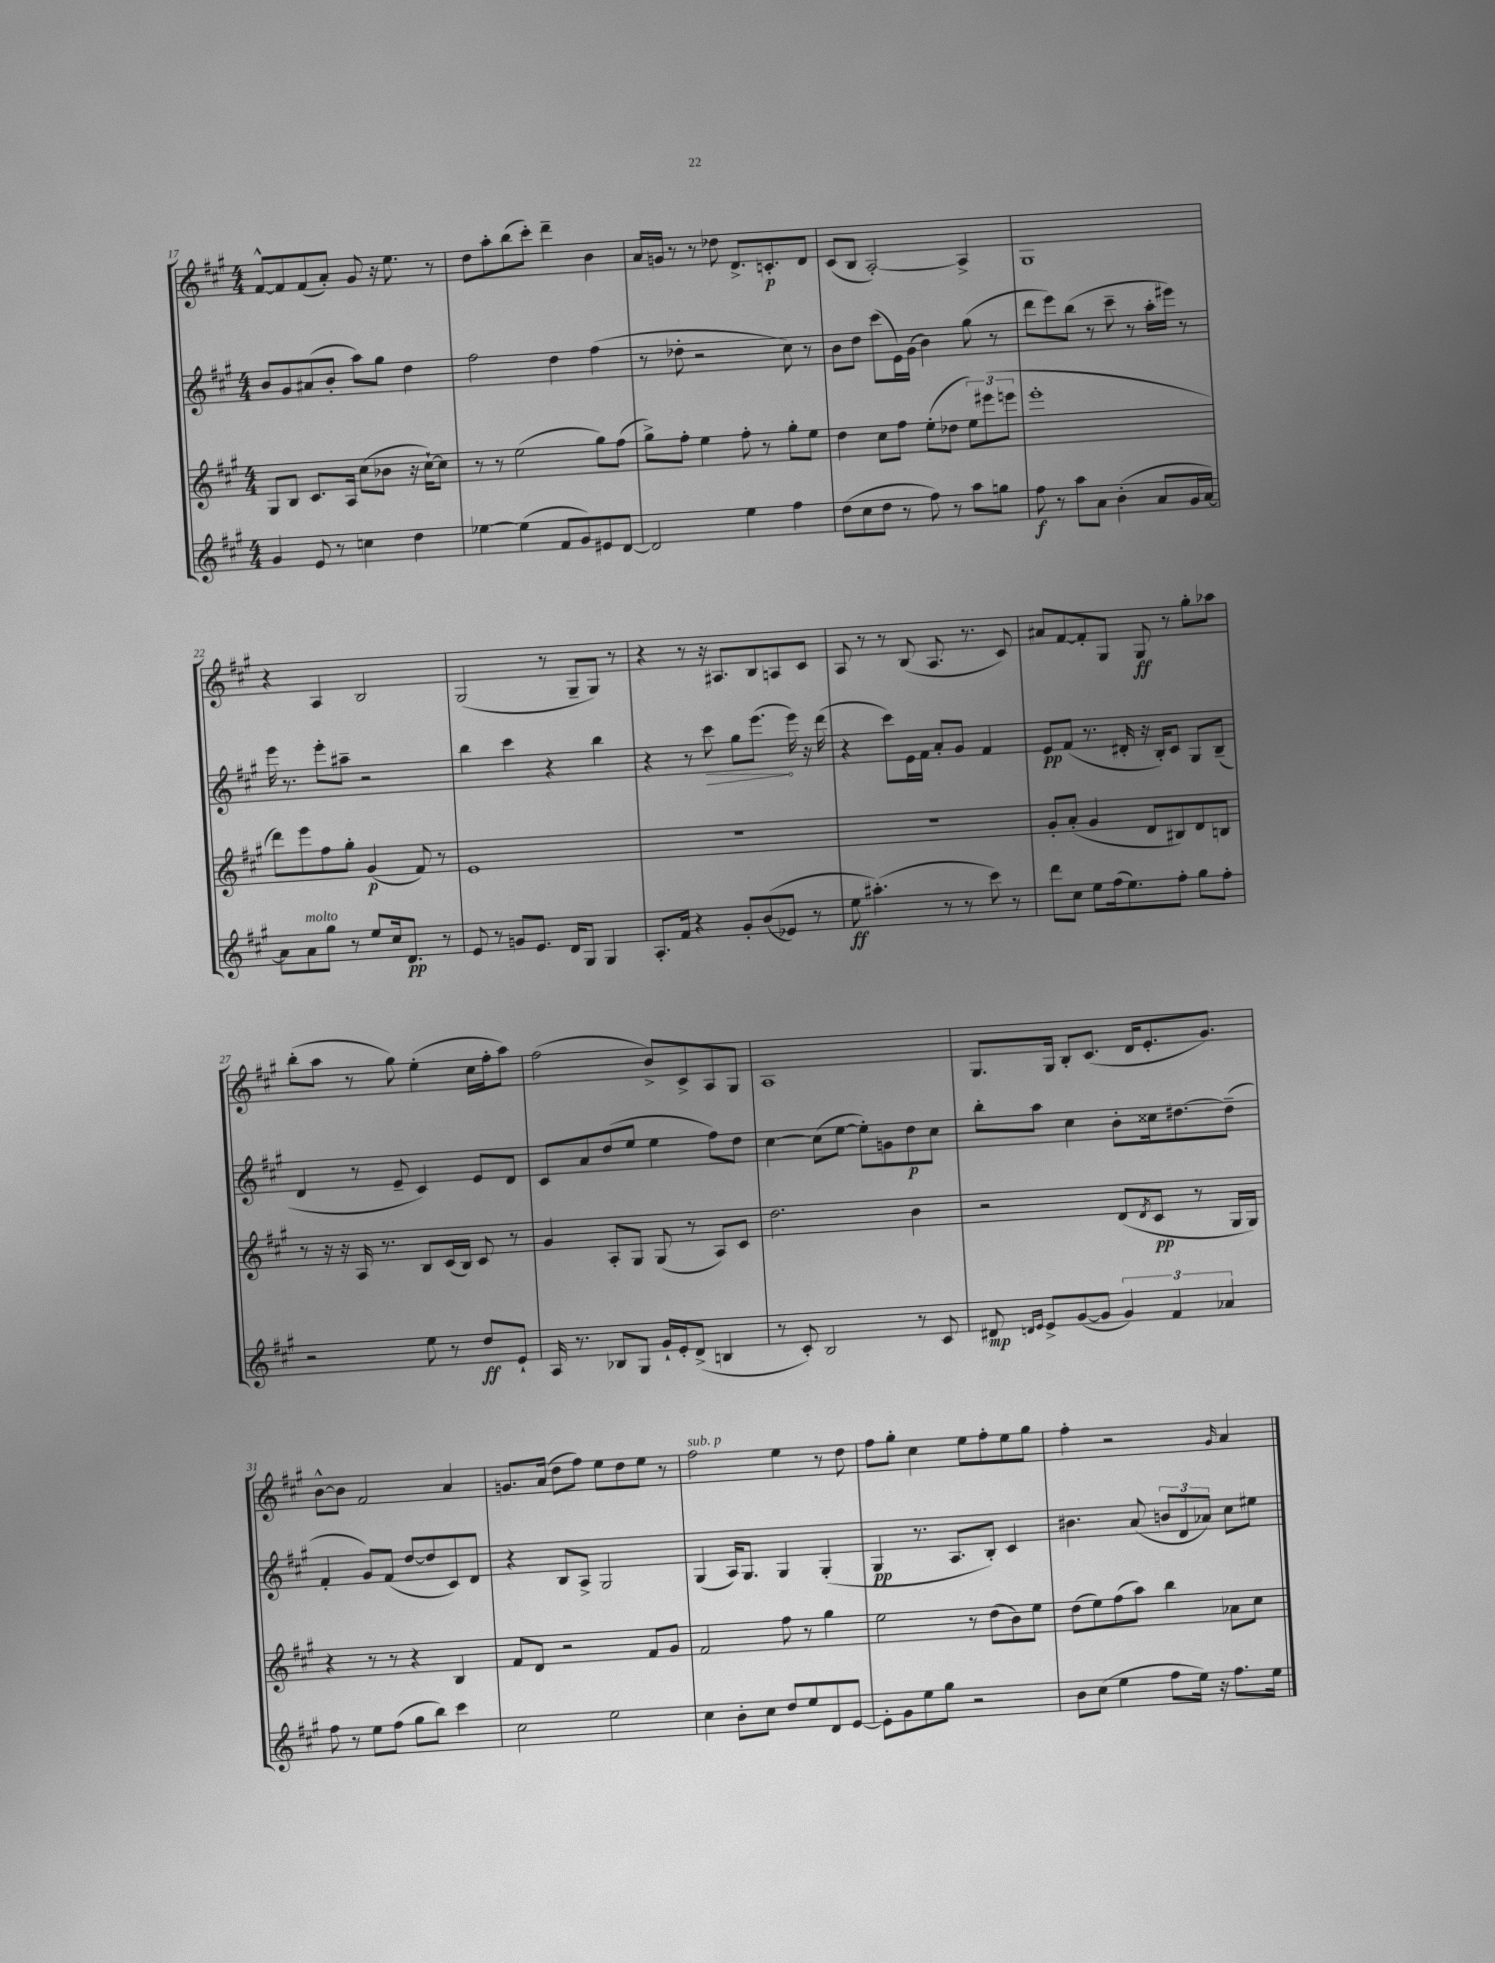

**kern	**dynam	**kern	**dynam	**kern	**dynam	**kern	**dynam
*part4	*part4	*part3	*part3	*part2	*part2	*part1	*part1
*staff4	*staff4	*staff3	*staff3	*staff2	*staff2	*staff1	*staff1
*clefG2	*	*clefG2	*	*clefG2	*	*clefG2	*
*k[f#c#g#]	*	*k[f#c#g#]	*	*k[f#c#g#]	*	*k[f#c#g#]	*
*M4/4	*	*M4/4	*	*M4/4	*	*M4/4	*
=17	=17	=17	=17	=17	=17	=17	=17
4g#/	.	8G#/L	.	8b/L	.	[8f#^^/L	.
.	.	8B/J	.	8g#/	.	8f#/]	.
8e/	.	8.c#/L	.	(8a#X/	.	(8f#/	.
8r	.	.	.	8b'/J	.	8a'/J)	.
.	.	16A/Jk	.	.	.	.	.
4ccn\	.	(8cc#\L	.	8aa\L)	.	8g#/	.
.	.	8b-X\J	.	8gg#\J	.	16r	.
.	.	.	.	.	.	8.ee\	.
4dd\	.	16r	.	4dd\	.	.	.
.	.	[16cc#`\KL)	.	.	.	.	.
.	.	8cc#\J]	.	.	.	8r	.
=18	=18	=18	=18	=18	=18	=18	=18
[4ee-X\	.	8r	.	2ff#\	.	8dd\L	.
.	.	8r	.	.	.	8aa'\	.
(4ee-\]	.	(2ee\	.	.	.	(8bb\	.
.	.	.	.	.	.	8ccc#'\J)	.
8f#/L	.	.	.	4dd\	.	4ddd~\	.
8g#/)	.	.	.	.	.	.	.
8e#X/	.	8gg#\L)	.	(4ff#\	.	4b\	.
[8d/J	.	(8ff#\J	.	.	.	.	.
=19	=19	=19	=19	=19	=19	=19	=19
2d/]	.	8gg#^\L)	.	8r	.	16a/LL	.
.	.	.	.	.	.	16gn/JJ	.
.	.	8ff#'\J	.	8dd-X'\	.	8r	.
.	.	4ee\	.	2r	.	8r	.
.	.	.	.	.	.	8dd-X\	.
4ee\	.	8ff#'\	.	.	.	8.d^/L	.
.	.	8r	.	.	.	.	.
.	.	.	.	.	.	8.cn'/	p
4ff#\	.	8gg#'\L	.	8cc#\)	.	.	.
.	.	8ee\J	.	8r	.	8d/J	.
=20	=20	=20	=20	=20	=20	=20	=20
(8dd\L	.	4dd\	.	8b\L	.	(8c#/L	.
8cc#\	.	.	.	8dd\J	.	8B/J	.
8dd\J	.	8cc#\L	.	(8ccc#\L	.	[2A'/)	.
8r	.	8ff#\J	.	16e\L)	.	.	.
.	.	.	.	(16g#\JJ	.	.	.
8ff#\)	.	(8ee'\L	.	4b\)	.	.	.
8r	.	8dd-X\J	.	.	.	.	.
8aa\L	.	12ee\L)	.	(8gg#\	.	4A^/]	.
.	.	(12eee#X\	.	.	.	.	.
8ggn\J	.	.	.	8r	.	.	.
.	.	12eeen\J	.	.	.	.	.
=21	=21	=21	=21	=21	=21	=21	=21
8ff#\	f	1eee'	.	8ddd\L	.	1G#	.
8r	.	.	.	8eee\)	.	.	.
8aa\L	.	.	.	(8bb\J	.	.	.
8a\J	.	.	.	8r	.	.	.
(4b'\	.	.	.	8ccc#~\	.	.	.
.	.	.	.	8r	.	.	.
8a/L	.	.	.	16aa'\LL	.	.	.
.	.	.	.	16eee#X\JJ)	.	.	.
16g#/L	.	.	.	8r	.	.	.
[16a/JJ)	.	.	.	.	.	.	.
!!LO:LB:g=z
=22	=22	=22	=22	=22	=22	=22	=22
8a\L]	.	8ddd\L)	.	16eee\	.	4r	.
.	.	.	.	8.r	.	.	.
!LO:TX:a:i:t=molto	!	!	!	!	!	!	!
8a\	.	8eee\	.	.	.	.	.
8gg#\J	.	8ff#\	.	8eee'\L	.	4A/	.
8r	.	8gg#'\J	.	8aa#X~\J	.	.	.
8ee/L	.	(4g#/	p	2r	.	2B/	.
16cc#/k	.	.	.	.	.	.	.
8.d/J	pp	.	.	.	.	.	.
.	.	8f#/)	.	.	.	.	.
8r	.	8r	.	.	.	.	.
=23	=23	=23	=23	=23	=23	=23	=23
8e/	.	1e	.	4bb\	.	(2G#/	.
8r	.	.	.	.	.	.	.
8gn/L	.	.	.	4ccc#\	.	.	.
8.e/J	.	.	.	.	.	.	.
.	.	.	.	4r	.	8r	.
16d/KL	.	.	.	.	.	.	.
8G#/J	.	.	.	.	.	8G#~/L	.
4G#/	.	.	.	4bb\	.	8G#/J)	.
.	.	.	.	.	.	8r	.
=24	=24	=24	=24	=24	=24	=24	=24
8.A'/L	.	1r	.	4r	.	4r	.
16f#/Jk	.	.	.	.	.	.	.
4r	.	.	.	8r	.	8r	.
!	!	!	!	!	!LO:HP:b	!	!
.	.	.	.	8ccc#\	>	16r	.
.	.	.	.	.	.	8.A#X/L	.
8g#'/L	.	.	.	8gg#\L	.	.	.
((8b/	.	.	.	(8.eee\J	.	8B/	.
8e-X/J)	.	.	.	.	.	8An/	.
.	.	.	.	16eee\)	]	.	.
8r	.	.	.	16r	.	8c#/J	.
.	.	.	.	(16ddd\	.	.	.
=25	=25	=25	=25	=25	=25	=25	=25
8ee\	ff	1r	.	4r	.	8A/	.
(4.aa#X'\)	.	.	.	.	.	8r	.
.	.	.	.	8ccc#\L)	.	8r	.
.	.	.	.	16e\L	.	(8B/	.
.	.	.	.	16f#\JJ	.	.	.
8r	.	.	.	8a'/L	.	8.A/	.
8r	.	.	.	8g#/J	.	.	.
.	.	.	.	.	.	8.r	.
8ccc#\)	.	.	.	4f#/	.	.	.
8r	.	.	.	.	.	8c#/)	.
=26	=26	=26	=26	=26	=26	=26	=26
8ddd\L	.	8g#'/L	.	8e/L	pp	8a#X/L	.
8cc#\J	.	(8a'/J	.	(8f#/J	.	[8f#/	.
8ee\L	.	4g#/	.	8.r	.	8f#'/]	.
(16ff#\k	.	.	.	.	.	8G#/J	.
8.ee\)	.	.	.	16d#X'/	.	.	.
.	.	8d/L	.	16r	.	8G#/	ff
.	.	.	.	16B'/KL)	.	.	.
8ff#'\J	.	8B#X/)	.	8c#/J	.	8r	.
8gg#\L	.	8d/	.	8G#/L	.	8gg#'\L	.
8ff#'\J	.	8Bn/J	.	(8B~/J	.	8aa-X\J	.
!!LO:LB:g=z
=27	=27	=27	=27	=27	=27	=27	=27
2r	.	8r	.	4d/	.	(8bb'\L	.
.	.	16r	.	.	.	8aa\J	.
.	.	16r	.	.	.	.	.
.	.	16A/	.	8r	.	8r	.
.	.	8.r	.	.	.	.	.
.	.	.	.	8e~/	.	8gg#\)	.
8ee\	.	8B/L	.	4c#/)	.	(4ee'\	.
8r	.	(16c#/L	.	.	.	.	.
.	.	16B/JJ)	.	.	.	.	.
8dd/L	ff	8c#/	.	8e/L	.	16cc#\LL	.
.	.	.	.	.	.	16ff#'\J	.
8e`/J	.	8r	.	8d/J	.	8aa\J)	.
=28	=28	=28	=28	=28	=28	=28	=28
16A/	.	4g#/	.	8c#/L	.	(2ff#\	.
8.r	.	.	.	.	.	.	.
.	.	.	.	8a/	.	.	.
8B-X/L	.	8A'/L	.	(8dd/	.	.	.
8G#/J	.	8G#/J	.	8ee/J	.	.	.
16g#`/LL	.	(8G#/	.	4ee\	.	8b^/L)	.
16e'/J	.	.	.	.	.	.	.
(8d^/J	.	8r	.	.	.	8c#^/	.
4Bn/	.	8A/L)	.	8ff#\L)	.	8A/	.
.	.	8c#/J	.	8dd\J	.	8G#/J	.
=29	=29	=29	=29	=29	=29	=29	=29
8r	.	2.dd\	.	[4cc#\	.	1A	.
8c#'/)	.	.	.	.	.	.	.
2B/	.	.	.	(8cc#\L]	.	.	.
.	.	.	.	[8ee\J	.	.	.
.	.	.	.	8ee'\L])	.	.	.
.	.	.	.	8gn\	.	.	.
8r	.	4b\	.	8dd\	p	.	.
8c#/	.	.	.	8cc#\J	.	.	.
=30	=30	=30	=30	=30	=30	=30	=30
8d#X/	mp	2r	.	8bb'\L	.	8.G#/L	.
16qqdn/LL	.	.	.	.	.	.	.
16qqe/JJ	.	.	.	.	.	.	.
8e^/L	.	.	.	8aa\J	.	.	.
.	.	.	.	.	.	16G#/Jk	.
([8g#/	.	.	.	4cc#\	.	8B'/L	.
8g#/J]	.	.	.	.	.	(8.c#/J	.
6g#/)	.	(8d/L	.	8b'\L	.	.	.
.	.	.	.	.	.	16d/KL	.
.	.	8qd/	.	.	.	.	.
.	.	8c#/J	pp	16cc##X\k	.	8.e'/	.
6f#/	.	.	.	.	.	.	.
.	.	.	.	[8.dd#X\	.	.	.
.	.	8r	.	.	.	.	.
.	.	.	.	.	.	8.g#/J)	.
6a-X/	.	.	.	.	.	.	.
.	.	16G#/LL	.	(8dd#~\J]	.	.	.
.	.	16G#/JJ)	.	.	.	.	.
!!LO:LB:g=z
=31	=31	=31	=31	=31	=31	=31	=31
8ff#\	.	4r	.	4f#'/	.	[8b^^\L	.
8r	.	.	.	.	.	8b\J]	.
8ee\L	.	8r	.	8g#/L)	.	2f#/	.
(8ff#\J	.	8r	.	(8f#/J	.	.	.
8gg#\L	.	4r	.	[8dd/L	.	.	.
8bb\J)	.	.	.	8dd/]	.	.	.
4ccc#\	.	4B/	.	8c#/)	.	4a/	.
.	.	.	.	8d/J	.	.	.
=32	=32	=32	=32	=32	=32	=32	=32
2cc#\	.	8f#/L	.	4r	.	8.gn/L	.
.	.	8d/J	.	.	.	.	.
.	.	.	.	.	.	(16a/Jk	.
.	.	2r	.	8B/L	.	8dd\L	.
.	.	.	.	8A^/J	.	8ff#\J)	.
2ee\	.	.	.	2G#/	.	8ee\L	.
.	.	.	.	.	.	8dd\	.
.	.	8f#/L	.	.	.	8ee\J	.
.	.	8g#/J	.	.	.	8r	.
=33	=33	=33	=33	=33	=33	=33	=33
!	!	!	!	!	!	!LO:TX:a:i:t=sub. p	!
4cc#\	.	2f#/	.	(4G#/	.	2ff#\	.
8b'\L	.	.	.	16A/KL)	.	.	.
.	.	.	.	8.G#/J	.	.	.
8cc#\J	.	.	.	.	.	.	.
8dd/L	.	8ff#\	.	4G#/	.	4ee\	.
8ee/	.	8r	.	.	.	.	.
8d/	.	4gg#\	.	(4G#'/	.	8r	.
[8e/J	.	.	.	.	.	8dd\	.
=34	=34	=34	=34	=34	=34	=34	=34
8e'\L]	.	2ee\	.	4G#/	pp	8ff#\L	.
8g#\	.	.	.	.	.	8gg#'\J	.
8ee\	.	.	.	8.r	.	4cc#\	.
8gg#\J	.	.	.	.	.	.	.
.	.	.	.	8.A/L	.	.	.
2r	.	8r	.	.	.	8ee\L	.
.	.	(8dd\L	.	8B'/J)	.	8ff#'\	.
.	.	8b\)	.	4c#/	.	8ee\	.
.	.	8ee\J	.	.	.	8gg#\J	.
=35	=35	=35	=35	=35	=35	=35	=35
8b\L	.	(8dd\L	.	4.b#X\	.	4ff#'\	.
(8cc#\J	.	8ee\)	.	.	.	.	.
4ee\	.	(8ff#\	.	.	.	2r	.
.	.	8aa\J)	.	(8a/	.	.	.
8ff#\L	.	4bb\	.	12bn/L	.	.	.
.	.	.	.	12d/	.	.	.
16ee\Jk)	.	.	.	.	.	.	.
.	.	.	.	12a-X/J)	.	.	.
16r	.	.	.	.	.	.	.
.	.	.	.	.	.	16qqg#/	.
8.ff#\L	.	8a-X\L	.	8cc#\L	.	4a/	.
.	.	8cc#\J	.	8ee#X\J	.	.	.
16ee\Jk	.	.	.	.	.	.	.
==	==	==	==	==	==	==	==
*-	*-	*-	*-	*-	*-	*-	*-
